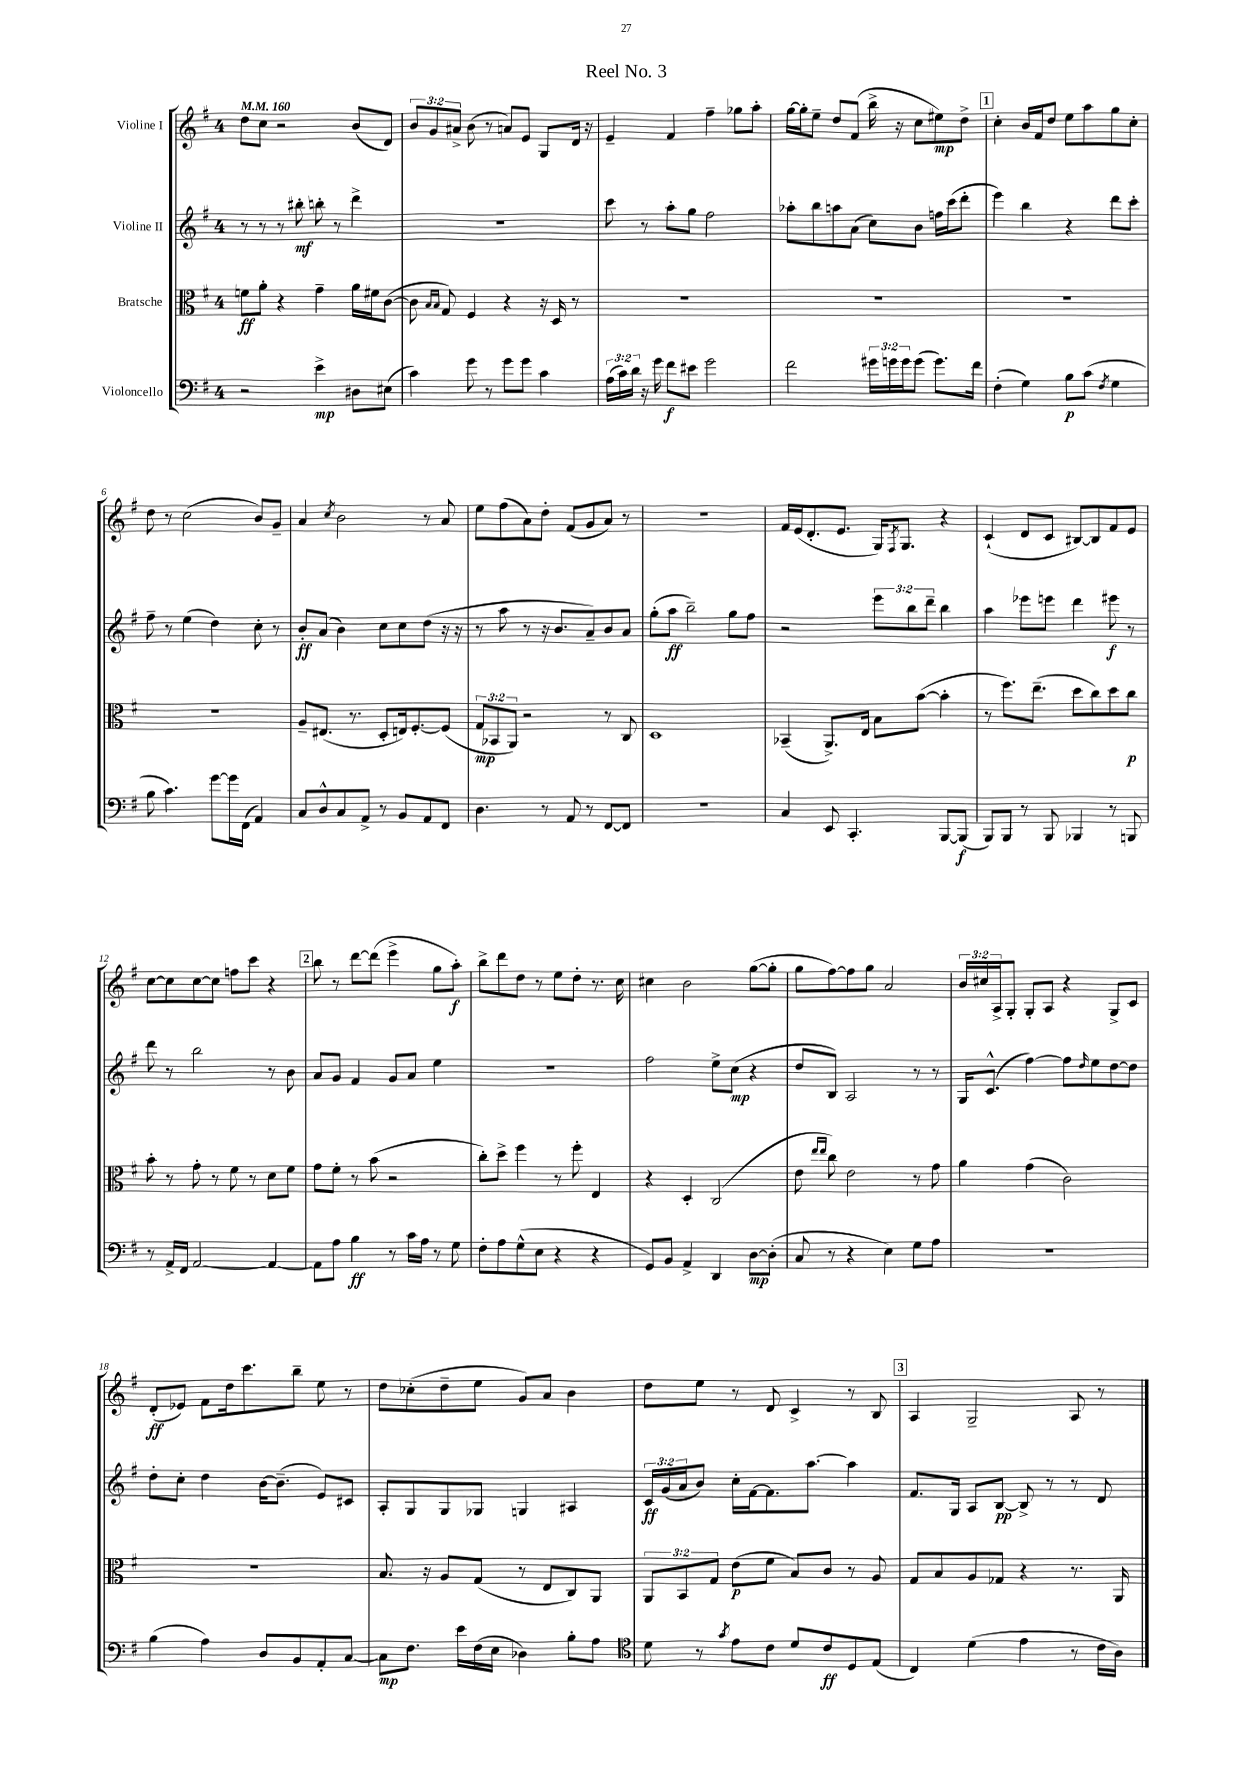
\header { title = "Reel No. 3" }
<<
\new StaffGroup <<
\new Staff = "s0" \with { instrumentName = "Violine I" } {
    \clef treble \key g \major \once \override Staff.TimeSignature.style = #'single-digit \time 4/4 \override Staff.TupletNumber.text = #tuplet-number::calc-fraction-text \tempo 4 = 160
    d''8 c''8 r2 b'8( d'8) |
    \tuplet 3/2 { b'8 g'8 ais'8-> } b'8( r8 a'8) e'8 g8 d'16 r16 |
    e'4-- fis'4 fis''4-- ges''8 a''8-. |
    g''16~ g''16-. e''8-- d''8 fis'8( b''16-> r16 c''8 eis''8\mp) d''8-> |
    \mark \markup { \box "1" } c''4-. b'16 fis'16 d''8 e''8 a''8 g''8 c''8-. |
    d''8 r8 c''2( b'8) g'8-- |
    a'4 \acciaccatura { c''8 } b'2 r8 a'8 |
    e''8 fis''8( a'8) d''8-. fis'8( g'8 a'8) r8 |
    R1 |
    fis'16 e'16( d'8.-. e'8. g16) \acciaccatura { fis8 } g8. r4 |
    c'4-!( d'8 c'8 bis8~) bis8 fis'8 e'8 |
    c''8~ c''8 c''8~ c''8 f''8 c'''8 r4 |
    \mark \markup { \box "2" } b''8 r8 d'''8~ d'''8( e'''4-> g''8 a''8-.\f) |
    b''8-> d'''8 d''8 r8 e''8 d''8-. r8. c''16 |
    cis''4 b'2 g''8~( g''8-. |
    g''8 fis''8~) fis''8 g''8 a'2 |
    \tuplet 3/2 { b'16 cis''16 a16-> } g8-. g8-. a8 r4 g8-> c'8 |
    d'8-.\ff( ees'8) fis'8 d''16 c'''8. b''8-- e''8 r8 |
    d''8 ces''8-.( d''8-- e''8 g'8) a'8 b'4 |
    d''8 e''8 r8 d'8 c'4-> r8 b8 |
    \mark \markup { \box "3" } a4 g2-- a8 r8 \bar "|." |
}
\new Staff = "s1" \with { instrumentName = "Violine II" } {
    \clef treble \key g \major \once \override Staff.TimeSignature.style = #'single-digit \time 4/4 \override Staff.TupletNumber.text = #tuplet-number::calc-fraction-text
    r8 r8 r8 bis''8-.\mf b''8-. r8 d'''4-> |
    R1 |
    c'''8 r8 a''8-. g''8 fis''2 |
    aes''8-. b''8 a''8 a'8( c''8) b'8 f''16 c'''16( d'''8-. |
    \mark \markup { \box "1" } e'''4) b''4 r4 d'''8 c'''8-. |
    fis''8-- r8 e''4( d''4) c''8-. r8 |
    b'8-.\ff a'8( b'4) c''8 c''8 d''8( r16 r16 |
    r8 a''8 r8 r16 b'8. a'8--) b'8 a'8 |
    g''8-.( a''8\ff b''2--) g''8 fis''8 |
    r2 \tuplet 3/2 { e'''8 b''8 d'''8-- } b''4 |
    a''4 ees'''8 e'''8 d'''4 eis'''8\f r8 |
    d'''8 r8 b''2 r8 b'8 |
    \mark \markup { \box "2" } a'8 g'8 fis'4 g'8 a'8 e''4 |
    R1 |
    fis''2 e''8-> c''8\mp( r4 |
    d''8 b8) a2 r8 r8 |
    g16 c'8.-^( fis''4~) fis''8 \grace { d''16 } e''8 d''8~ d''8 |
    d''8-. c''8-. d''4 b'16~ b'8.--( e'8) cis'8 |
    a8-. g8 g8 ges8 g4 ais4 |
    \tuplet 3/2 { c'16\ff g'16( a'16 } b'8) c''16-. fis'16~ fis'8. a''8.~ a''4 |
    \mark \markup { \box "3" } fis'8. g16 a8 b8~\pp b8-> r8 r8 d'8 \bar "|." |
}
\new Staff = "s2" \with { instrumentName = "Bratsche" } {
    \clef alto \key g \major \once \override Staff.TimeSignature.style = #'single-digit \time 4/4 \override Staff.TupletNumber.text = #tuplet-number::calc-fraction-text
    f'8\ff a'8-. r4 g'4-- a'16 fis'16 c'8~( |
    c'8 \grace { b16 b16 } g8) fis4 r4 r16 d16 r8 |
    R1 |
    R1 |
    \mark \markup { \box "1" } R1 |
    R1 |
    a8-- eis8.( r8. d8-. e16) fis8.~-. fis8( |
    \tuplet 3/2 { g8\mp bes,8 a,8) } r2 r8 c8 |
    d1 |
    bes,4--( a,8.->) e16 b8 b'8~( b'4-. |
    r8 fis''8.) e''8.--( d''8 c''8) d''8 c''8\p |
    b'8-. r8 g'8-. r8 fis'8 r8 d'8 fis'8 |
    \mark \markup { \box "2" } g'8 fis'8-. r8 b'8( r2 |
    c''8-.) d''8-> fis''4 r8 fis''8-. e4 |
    r4 d4-. c2( |
    e'8 \grace { e''16 e''16 } c''8) e'2 r8 g'8 |
    a'4 g'4( c'2) |
    R1 |
    b8. r16 a8 g8( r8 e8 c8) a,8 |
    \tuplet 3/2 { a,8 b,8 g8 } e'8\p( fis'8 b8) c'8 r8 a8 |
    \mark \markup { \box "3" } g8 b8 a8 ges8 r4 r8. a,16 \bar "|." |
}
\new Staff = "s3" \with { instrumentName = "Violoncello" } {
    \clef bass \key g \major \once \override Staff.TimeSignature.style = #'single-digit \time 4/4 \override Staff.TupletNumber.text = #tuplet-number::calc-fraction-text
    r2 e'4->\mp dis8 eis8( |
    c'4) g'8 r8 g'8 g'8 c'4 |
    \tuplet 3/2 { a16( c'16) d'16 } r16 g'16 fis'8\f eis'8 g'2 |
    fis'2 \tuplet 3/2 { gis'16 g'16 g'16 } g'8( g'8.) fis'16 |
    \mark \markup { \box "1" } fis4-.( g4) b8\p c'8( \acciaccatura { fis8 } g4 |
    b8 c'4.) g'8~ g'16 fis,16( a,4) |
    c8 d8-^ c8 a,8-> r8 b,8 a,8 fis,8 |
    d4. r8 a,8 r8 fis,8~ fis,8 |
    R1 |
    c4 e,8 c,4.-. b,,8~ b,,8\f( |
    b,,8) b,,8 r8 b,,8 bes,,4 r8 b,,8 |
    r8 a,16-> fis,16 a,2~ a,4~ |
    \mark \markup { \box "2" } a,8 a8 b4\ff r8 c'16 a16 r8 g8 |
    fis8-. a8 g8-^( e8 r4 r4 |
    g,8) b,8 a,4-> d,4 d8~\mp d8-.( |
    c8 r8 r4 e4) g8 a8 |
    R1 |
    b4( a4) d8 b,8 a,8-. c8~ |
    c8\mp fis8. e'16 fis16( e16 des4) b8-. a8 |
    \clef tenor d'8 r8 \acciaccatura { g'8 } e'8 c'8 d'8 c'8\ff d8 e8( |
    \mark \markup { \box "3" } c4) d'4( e'4 r8 c'16 a16) \bar "|." |
}
>>
>>
